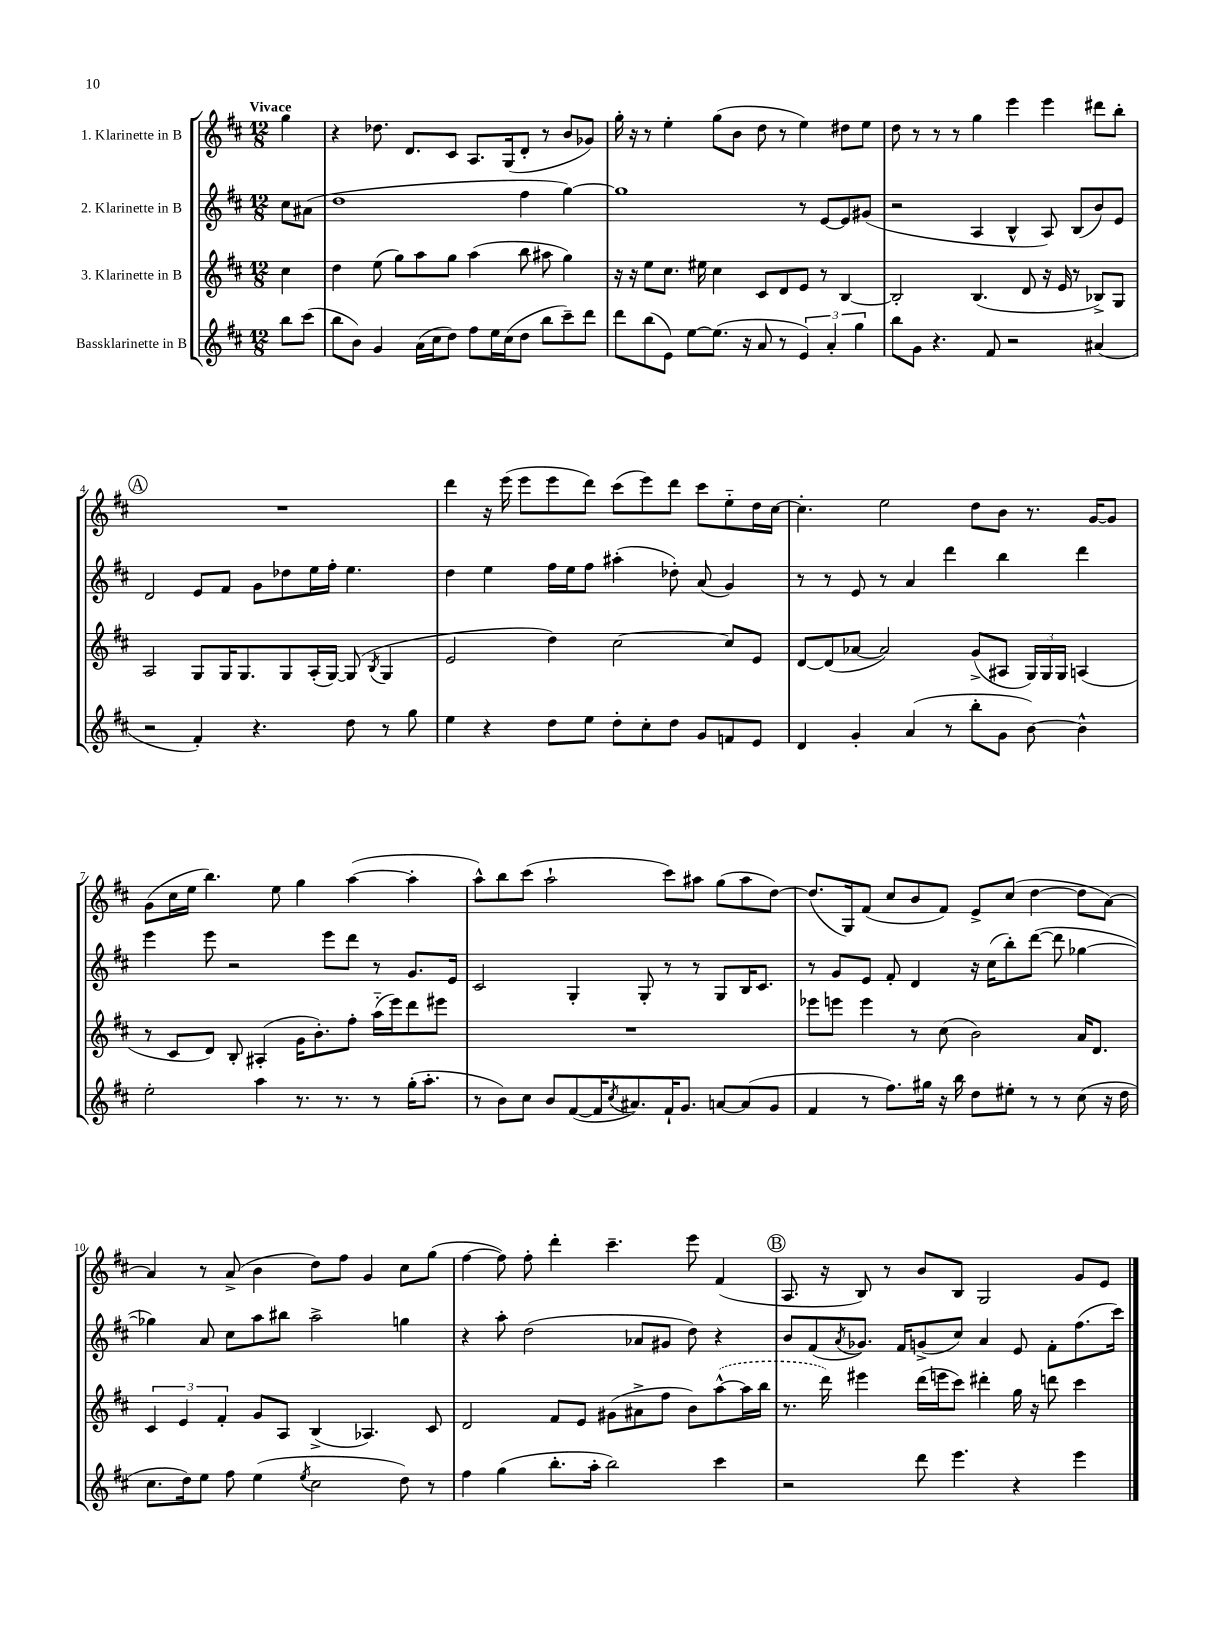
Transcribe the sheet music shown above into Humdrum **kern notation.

**kern	**kern	**kern	**kern
*part4	*part3	*part2	*part1
*staff4	*staff3	*staff2	*staff1
*I"Bassklarinette in B	*I"3. Klarinette in B	*I"2. Klarinette in B	*I"1. Klarinette in B
*clefG2	*clefG2	*clefG2	*clefG2
*k[f#c#]	*k[f#c#]	*k[f#c#]	*k[f#c#]
*M12/8	*M12/8	*M12/8	*M12/8
=	=	=	=
!	!	!	!LO:TX:a:B:t=Vivace
8bb\L	4cc#\	8cc#\L	4gg\
(8ccc#\J	.	(8a#X\J	.
=1	=1	=1	=1
8bb\L	4dd\	1dd	4r
8b\J)	.	.	.
4g/	(8ee\	.	8.dd-X\
.	8gg\L)	.	.
.	.	.	8.d/L
(16a\LL	8aa\	.	.
16cc#\J	.	.	.
8dd\J)	8gg\J	.	8c#/J
8ff#\L	(4aa\	.	8.A/L
16ee\L	.	.	.
(16cc#\J	.	.	(16G/k
8dd\J	8bb\	4ff#\	8d'/J
8bb\L	8aa#X\	.	8r
8ccc#~\)	4gg\)	[4gg\)	8b/L
8ddd\J	.	.	8g-X/J)
=2	=2	=2	=2
8ddd\L	16r	1gg]	16gg'\
.	16r	.	16r
(8bb\	8ee\L	.	8r
8e\J)	8.cc#\J	.	4ee'\
[8ee\L	.	.	.
.	16ee#X\	.	.
(8.ee\J]	4cc#\	.	(8gg\L
.	.	.	8b\J
16r	.	.	.
8a/	8c#/L	.	8dd\
8r	8d/	.	8r
6e/)	8e/J	8r	4ee\)
.	8r	[8e/L	.
6a'/	.	.	.
.	[4B/	8e/]	8dd#X\L
6gg\	.	.	.
.	.	(8g#X/J	8ee\J
=3	=3	=3	=3
8bb\L	2B'/]	2r	8dd\
8g\J	.	.	8r
4.r	.	.	8r
.	.	.	8r
.	(4.B/	4A/	4gg\
8f#/	.	.	.
2r	.	4B^^/	4eee\
.	8d/	.	.
.	16r	8A/)	4eee\
.	16e/	.	.
.	8r	(8B/L	.
(4a#X/	8B-X^/L)	8b/)	8ddd#X\L
.	8G/J	8e/J	8bb'\J
!!LO:LB:g=z
!!LO:REH:place=s1:t=A
=4	=4	=4	=4
2r	2A/	2d/	1.r
4f#'/)	8G/L	8e/L	.
.	16G/K	8f#/J	.
.	8.G/	.	.
4.r	.	8g\L	.
.	8G/	8dd-X\	.
.	(16A'/L	16ee\L	.
.	[16G/JJ)	16ff#'\JJ	.
8dd\	(8G/]	4.ee\	.
.	8qB/	.	.
8r	4G/	.	.
8gg\	.	.	.
=5	=5	=5	=5
4ee\	2e/	4dd\	4ddd\
4r	.	4ee\	16r
.	.	.	(16eee\
.	.	.	8eee\L
8dd\L	4dd\)	16ff#\LL	8eee\
.	.	16ee\J	.
8ee\J	.	8ff#\J	8ddd\J)
8dd'\L	[2cc#\	(4aa#X'\	(8ccc#\L
8cc#'\	.	.	8eee\)
8dd\J	.	8dd-X'\)	8ddd\J
8g/L	.	(8a/	8ccc#\L
8fn/	8cc#/L]	4g/)	8ee\
8e/J	8e/J	.	16dd\L
.	.	.	[16cc#\JJ
=6	=6	=6	=6
4d/	[8d/L	8r	4.cc#'\]
.	(8d/]	8r	.
4g'/	[8a-X/J	8e/	.
.	2a-/])	8r	2ee\
(4a/	.	4a/	.
8r	.	4ddd\	.
8bb'\L	(8g^/L	.	8dd\L
8g\J	8A#X/J	4bb\	8b\J
[8b\)	24G/LL)	.	8.r
.	24G/	.	.
.	24G/JJ	.	.
4b^^\]	(4An/	4ddd\	.
.	.	.	[16g/KL
.	.	.	8g/J]
!!LO:LB:g=z
=7	=7	=7	=7
2ee'\	8r	4eee\	(8g\L
.	8c#/L	.	16cc#\L
.	.	.	16ee\JJ
.	8d/J)	8eee\	4.bb\)
.	8B'/	2r	.
4aa\	(4A#X'/	.	.
.	.	.	8ee\
8.r	16g\KL	.	4gg\
.	8.b'\)	.	.
.	.	8eee\L	.
8.r	.	.	.
.	8ff#'\J	8ddd\J	([4aa\
8r	(16aa\LL	8r	.
.	16eee\J)	.	.
(16gg'\KL	8ddd\	8.g/L	4aa'\]
8.aa'\J	.	.	.
.	8eee#X\J	.	.
.	.	16e/Jk	.
=8	=8	=8	=8
8r	1.r	2c#/	8aa^^\L)
8b\L)	.	.	8bb\
8cc#\J	.	.	(8ccc#\J
8b/L	.	.	2aa`\
([8f#/	.	4G'/	.
16f#/K]	.	.	.
8qcc#/	.	.	.
8.a#X/)	.	.	.
.	.	8G'/	.
16f#`/K	.	8r	8ccc#\L)
8.g/J	.	.	.
.	.	8r	8aa#X\J
[8an/L	.	8G/L	(8gg\L
(8a/]	.	16B/K	8aa#\
.	.	8.c#/J	.
8g/J	.	.	[8dd\J)
=9	=9	=9	=9
4f#/	8eee-X\L	8r	(8.dd/L]
.	8eeen\J	8g/L	.
.	.	.	16G/k)
8r	4eee\	8e/J	(8f#/J
8.ff#\L)	.	8f#'/	8cc#/L
.	8r	4d/	8b/
16gg#X\Jk	.	.	.
16r	(8cc#\	.	8f#/J)
16bb\	.	.	.
8dd\L	2b\)	16r	8e^/L
.	.	(16cc#\KL	.
8ee#X'\J	.	8bb'\)	(8cc#/J
8r	.	([8ddd\J	[4dd\
8r	.	8ddd\]	.
(8cc#\	16a/KL	[4gg-X\	8dd\L]
.	8.d/J	.	.
16r	.	.	[8a\J)
16dd\	.	.	.
!!LO:LB:g=z
=10	=10	=10	=10
8.cc#\L	6c#/	4gg-X\])	4a/]
.	6e/	.	.
16dd\k)	.	.	.
8ee\J	.	8a/	8r
.	6f#'/	.	.
8ff#\	.	8cc#\L	(8a^/
(4ee\	8g/L	8aa\	4b\
.	8A/J	8bb#X\J	.
8qee/	.	.	.
2cc#\	(4B^/	2aa^\	8dd\L)
.	.	.	8ff#\J
.	4.A-X/)	.	4g/
8dd\)	.	4ggn\	8cc#\L
8r	8c#/	.	(8gg\J
=11	=11	=11	=11
4ff#\	2d/	4r	[4ff#\
(4gg\	.	8aa'\	8ff#\])
.	.	(2dd\	8ff#'\
8.bb'\L	8f#/L	.	4ddd'\
.	8e/J	.	.
16aa'\Jk	.	.	.
2bb\)	(8g#X\L	.	4.ccc#~\
.	8a#X^\	8a-X/L	.
.	8ff#\J	8g#X/J	.
.	8b\L)	8dd\)	8eee\
4ccc#\	([8aa^^\	4r	(4f#/
.	16aa\L]	.	.
.	16bb\JJ	.	.
!!LO:REH:place=s1:t=B
=12	=12	=12	=12
2r	8.r	8b/L	8.A/
.	.	(8f#/	.
.	16ddd\)	.	16r
.	.	8qa/	.
.	4eee#X\	8.g-X/J)	8B/)
.	.	.	8r
.	.	16f#/KL	.
8ddd\	(16ddd\LL	(8gn^/	8b/L
.	16eeen\J	.	.
4.eee\	8ccc#\J)	8cc#/J)	8B/J
.	4ddd#X'\	4a/	2G/
4r	16gg\	8e/	.
.	16r	.	.
.	8dddn\	8f#'\L	.
4eee\	4ccc#\	(8.ff#\	8g/L
.	.	.	8e/J
.	.	16ccc#\Jk)	.
==	==	==	==
*-	*-	*-	*-
